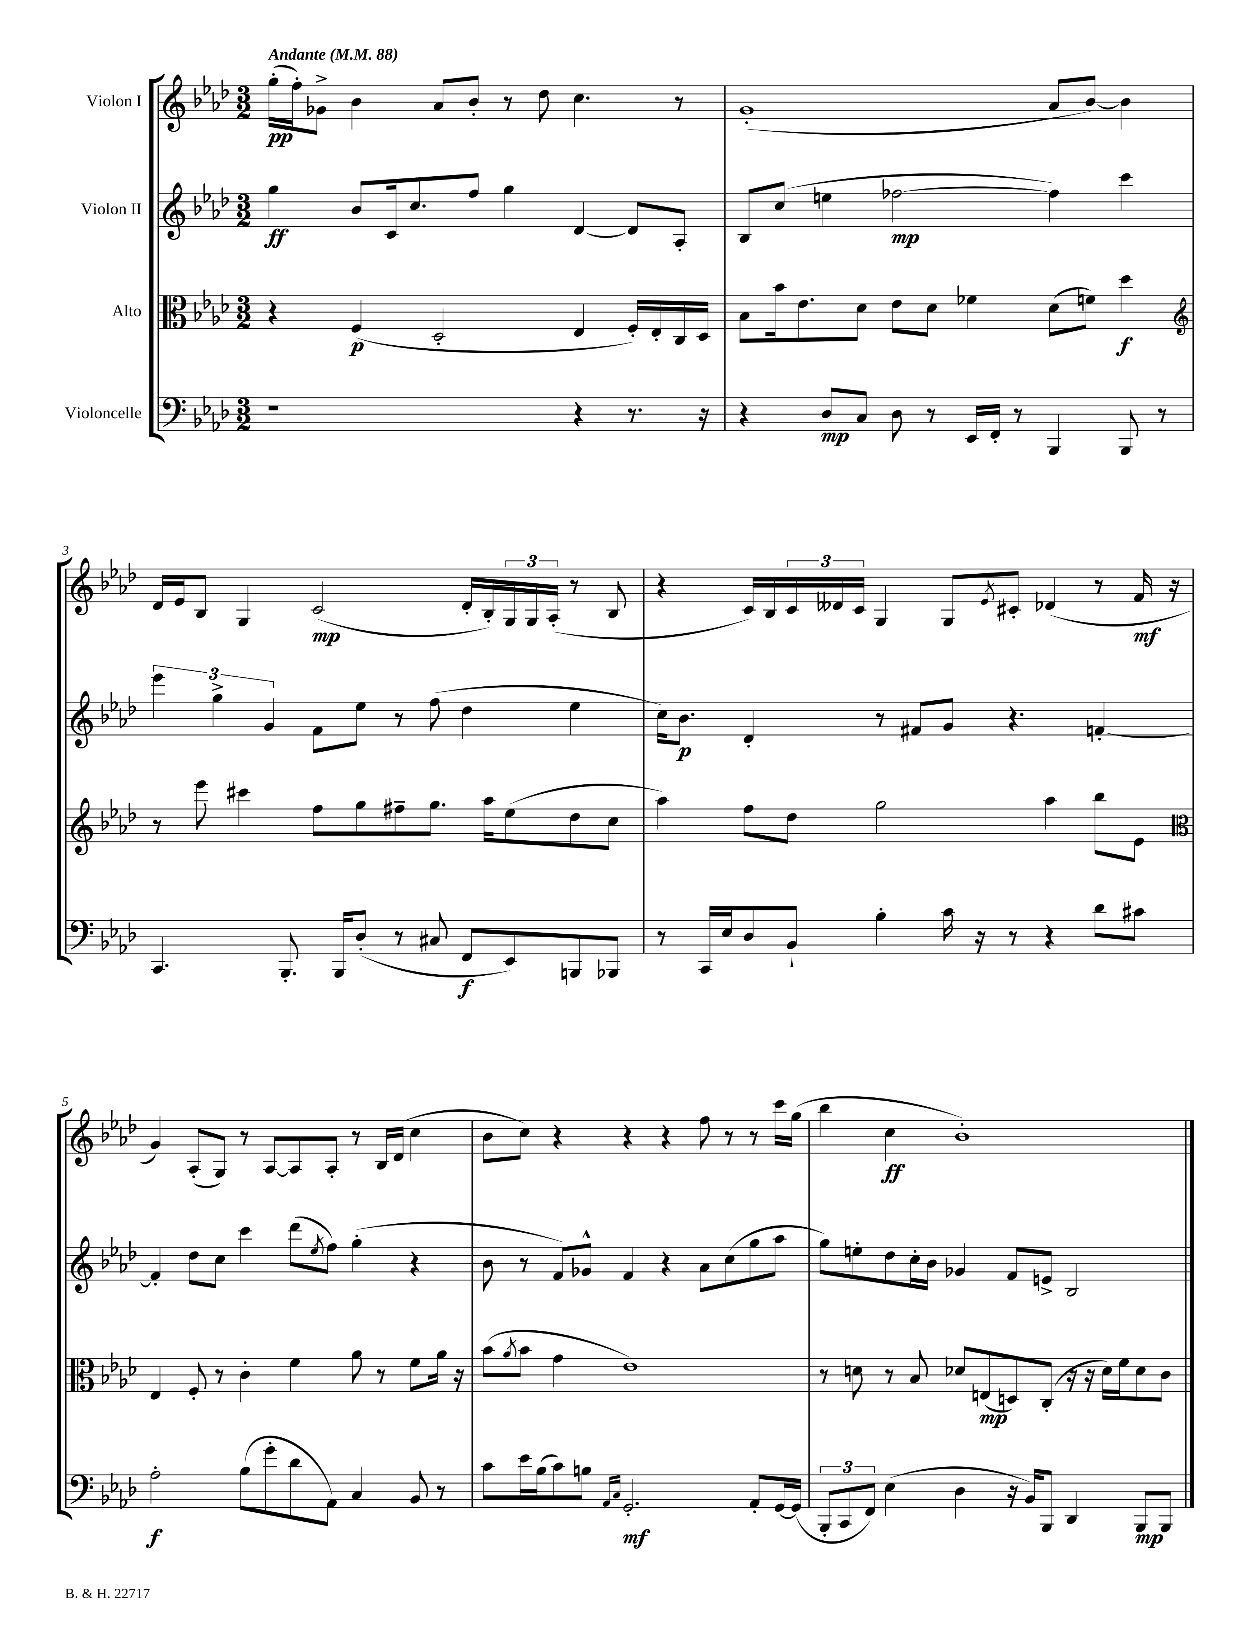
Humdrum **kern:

**kern	**dynam	**kern	**dynam	**kern	**dynam	**kern	**dynam
*part4	*part4	*part3	*part3	*part2	*part2	*part1	*part1
*staff4	*staff4	*staff3	*staff3	*staff2	*staff2	*staff1	*staff1
*I"Violoncelle	*	*I"Alto	*	*I"Violon II	*	*I"Violon I	*
*clefF4	*	*clefC3	*	*clefG2	*	*clefG2	*
*k[b-e-a-d-]	*	*k[b-e-a-d-]	*	*k[b-e-a-d-]	*	*k[b-e-a-d-]	*
*M3/2	*	*M3/2	*	*M3/2	*	*M3/2	*
*MM88	*	*MM88	*	*MM88	*	*MM88	*
=1	=1	=1	=1	=1	=1	=1	=1
!	!	!	!	!	!	!LO:TX:a:B:t=Andante	!
1r	.	4r	.	4gg\	ff	(16gg'\LL	pp
.	.	.	.	.	.	16ff'\J)	.
.	.	.	.	.	.	8g-X^\J	.
.	.	(4F/	p	8b-/L	.	4b-\	.
.	.	.	.	16c/k	.	.	.
.	.	.	.	8.cc/	.	.	.
.	.	2D-'/	.	.	.	8a-/L	.
.	.	.	.	8ff/J	.	8b-'/J	.
.	.	.	.	4gg\	.	8r	.
.	.	.	.	.	.	8dd-\	.
4r	.	4E-/	.	[4d-/	.	4.cc\	.
8.r	.	16F'/LL)	.	8d-/L]	.	.	.
.	.	16E-'/	.	.	.	.	.
.	.	16C/	.	8A-'/J	.	8r	.
16r	.	16D-/JJ	.	.	.	.	.
=2	=2	=2	=2	=2	=2	=2	=2
4r	.	8B-\L	.	8B-/L	.	(1g'	.
.	.	16b-\k	.	(8cc/J	.	.	.
.	.	8.e-\	.	.	.	.	.
8D-/L	mp	.	.	4een\	.	.	.
8C/J	.	8d-\J	.	.	.	.	.
8D-\	.	8e-\L	.	[2ff-X\	mp	.	.
8r	.	8d-\J	.	.	.	.	.
16EE-/LL	.	4f-X\	.	.	.	.	.
16FF'/JJ	.	.	.	.	.	.	.
8r	.	.	.	.	.	.	.
4BBB-/	.	(8d-\L	.	4ff-\])	.	8a-/L	.
.	.	8fn\J)	.	.	.	[8b-/J)	.
8BBB-/	.	4dd-\	f	4ccc\	.	4b-\]	.
8r	.	.	.	.	.	.	.
!!LO:LB:g=z
=3	=3	=3	=3	=3	=3	=3	=3
*	*	*clefG2	*	*	*	*	*
4.CC/	.	8r	.	6eee-\	.	16d-/LL	.
.	.	.	.	.	.	16e-/J	.
.	.	8eee-\	.	.	.	8B-/J	.
.	.	.	.	6gg^\	.	.	.
.	.	4ccc#X\	.	.	.	4G/	.
.	.	.	.	6g/	.	.	.
8.BBB-'/	.	.	.	.	.	.	.
.	.	8ff\L	.	8f\L	.	(2c/	mp
16BBB-/KL	.	.	.	.	.	.	.
(8D-'/J	.	8gg\	.	8ee-\J	.	.	.
8r	.	8ff#X~\	.	8r	.	.	.
8C#X/	.	8.gg\J	.	(8ff\	.	.	.
8FF/L	f	.	.	4dd-\	.	16d-'/LL	.
.	.	16aa-\KL	.	.	.	16B-'/)	.
8EE-/)	.	(8ee-\	.	.	.	24G/	.
.	.	.	.	.	.	24G/	.
.	.	.	.	.	.	(24A-'/JJ	.
8BBBn/	.	8dd-\	.	4ee-\	.	8r	.
8BBB-X/J	.	8cc\J	.	.	.	8B-/	.
=4	=4	=4	=4	=4	=4	=4	=4
8r	.	4aa-\)	.	16cc\KL)	.	4r	.
.	.	.	.	8.b-\J	p	.	.
16CC/LL	.	.	.	.	.	.	.
16E-/J	.	.	.	.	.	.	.
8D-/	.	8ff\L	.	4d-'/	.	16c/LL)	.
.	.	.	.	.	.	16B-/	.
8BB-`/J	.	8dd-\J	.	.	.	24c/	.
.	.	.	.	.	.	24d--X/	.
.	.	.	.	.	.	24c/JJ	.
4B-'\	.	2gg\	.	8r	.	4G/	.
.	.	.	.	8f#X/L	.	.	.
16c\	.	.	.	8g/J	.	8G/L	.
16r	.	.	.	.	.	.	.
.	.	.	.	.	.	8qe-/	.
8r	.	.	.	4.r	.	8c#X'/J	.
4r	.	4aa-\	.	.	.	(4d-X/	.
8d-\L	.	8bb-\L	.	[4fn'/	.	8r	.
8c#X\J	.	8e-\J	.	.	.	16f/	mf
.	.	.	.	.	.	16r	.
!!LO:LB:g=z
=5	=5	=5	=5	=5	=5	=5	=5
*	*	*clefC3	*	*	*	*	*
2A-'\	f	4E-/	.	4f'/]	.	4g/)	.
.	.	8F'/	.	8dd-\L	.	(8A-'/L	.
.	.	8r	.	8cc\J	.	8G/J)	.
(8B-\L	.	4c'\	.	4ccc\	.	8r	.
8g'\	.	.	.	.	.	[8A-/L	.
8d-\	.	4f\	.	(8ddd-\L	.	8A-/]	.
.	.	.	.	8qee-/	.	.	.
8AA-\J)	.	.	.	8ff\J)	.	8A-'/J	.
4C/	.	8a-\	.	(4gg'\	.	8r	.
.	.	8r	.	.	.	16B-/LL	.
.	.	.	.	.	.	(16d-/JJ	.
8BB-/	.	8f\L	.	4r	.	4cc\	.
8r	.	16a-\Jk	.	.	.	.	.
.	.	16r	.	.	.	.	.
=6	=6	=6	=6	=6	=6	=6	=6
8c\L	.	(8b-\L	.	8b-\	.	8b-\L	.
.	.	8qa-/	.	.	.	.	.
16e-\L	.	8b-\J	.	8r	.	8cc\J)	.
(16B-\J	.	.	.	.	.	.	.
8c\)	.	4g\	.	8f/L)	.	4r	.
8Bn\J	.	.	.	8g-X^^/J	.	.	.
16qqAA-/LL	.	.	.	.	.	.	.
16qqC/JJ	.	.	.	.	.	.	.
2.GG'/	mf	1e-)	.	4f/	.	4r	.
.	.	.	.	4r	.	4r	.
.	.	.	.	8a-\L	.	8ff\	.
.	.	.	.	(8cc\	.	8r	.
8AA-'/L	.	.	.	8gg\	.	8r	.
[16GG/L	.	.	.	8aa-\J	.	16ccc\LL	.
(16GG/JJ]	.	.	.	.	.	(16gg\JJ	.
=7	=7	=7	=7	=7	=7	=7	=7
12BBB-'/L	.	8r	.	8gg\L)	.	4bb-\	.
12CC/	.	.	.	.	.	.	.
.	.	8dn\	.	8een'\	.	.	.
12FF/J)	.	.	.	.	.	.	.
(4E-\	.	8r	.	8dd-\	.	4cc\	ff
.	.	8B-/	.	16cc'\L	.	.	.
.	.	.	.	16b-\JJ	.	.	.
4D-\	.	8d-X/L	.	4g-X/	.	1b-')	.
.	.	(8En/	mp	.	.	.	.
16r	.	8Dn/)	.	8f/L	.	.	.
16BB-/KL)	.	.	.	.	.	.	.
8BBB-/J	.	(8C'/J	.	8en^/J	.	.	.
4DD-/	.	16r	.	2B-/	.	.	.
.	.	16r	.	.	.	.	.
.	.	16d-\LL)	.	.	.	.	.
.	.	16f\J	.	.	.	.	.
8BBB-/L	mp	8d-\	.	.	.	.	.
8BBB-/J	.	8c\J	.	.	.	.	.
==	==	==	==	==	==	==	==
*-	*-	*-	*-	*-	*-	*-	*-
